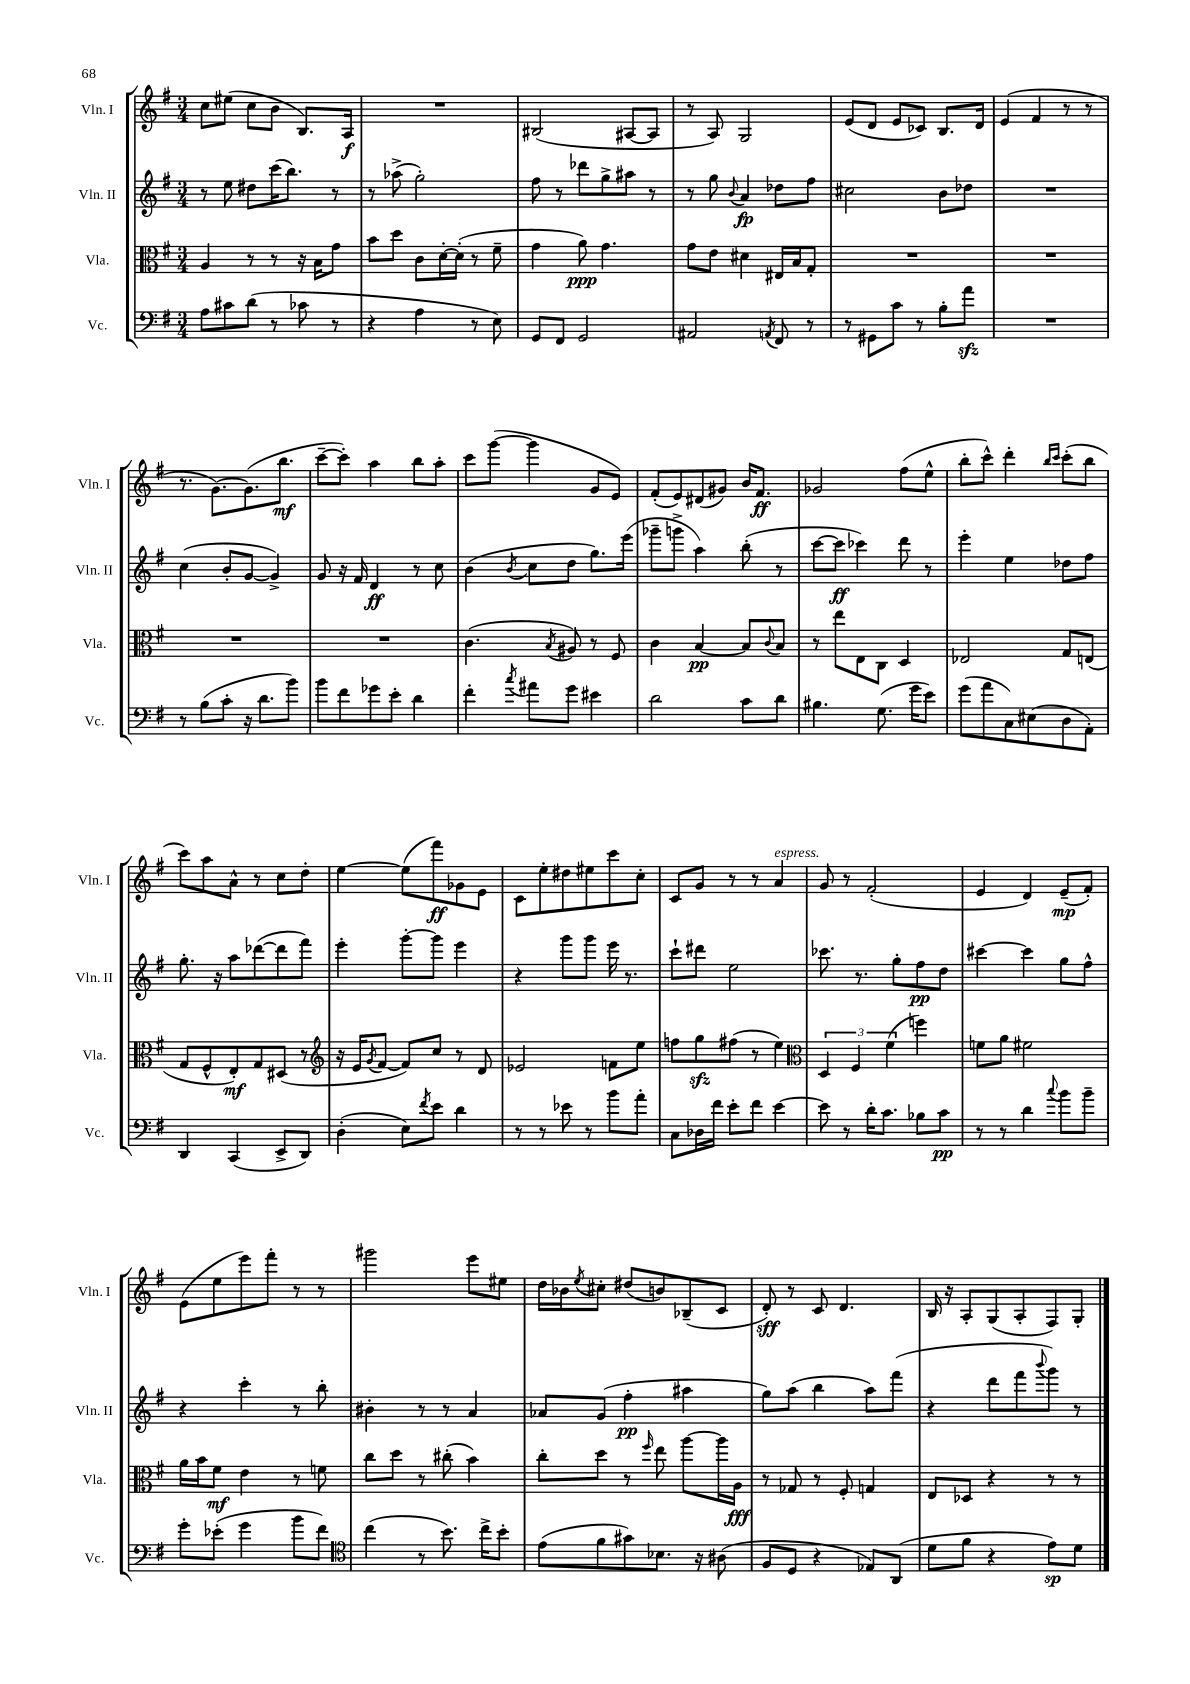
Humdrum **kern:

**kern	**kern	**kern	**kern
*staff4	*staff3	*staff2	*staff1
*clefF4	*clefC3	*clefG2	*clefG2
*k[f#]	*k[f#]	*k[f#]	*k[f#]
*M3/4	*M3/4	*M3/4	*M3/4
8A	4A	8r	8cc
8c#	.	8ee	(8ee#
(8d	8r	8dd#	8cc
8r	8r	(16ccc	8b
.	.	8.bb)	.
8c-	16r	.	8.B)
.	16B	.	.
8r	8g	8r	.
.	.	.	16A
=	=	=	=
4r	8b	8r	2.r
.	8dd	(8aa-^	.
4A	8c	2gg')	.
.	[16d'	.	.
.	(16d']	.	.
8r	8r	.	.
8E)	8f#~	.	.
=	=	=	=
8GG	4g	8ff#	(2B#
8FF#	.	8r	.
2GG	8a)	8ddd-	.
.	4.g	8gg^	.
.	.	8aa#	[8A#
.	.	8r	8A#]
=	=	=	=
2AA#	8g	8r	8r
.	8e	8gg	8A)
.	.	8qqb	.
.	4d#	4a	2G
8qAA	.	.	.
8FF#	16E#	8dd-	.
.	16B	.	.
8r	8G'	8ff#	.
=	=	=	=
8r	2.r	2cc#	(8e
8GG#	.	.	8d
8c	.	.	8e
8r	.	.	8c-)
8B'	.	8b	8.B
8a	.	8dd-	.
.	.	.	16d
=	=	=	=
2.r	2.r	2.r	(4e
.	.	.	4f#
.	.	.	8r
.	.	.	8r
=	=	=	=
8r	2.r	(4cc	8.r
(8B	.	.	.
.	.	.	[8.g)
8c'	.	8b'	.
16r	.	[8g	(8.g]
8.d	.	.	.
.	.	4g^])	.
.	.	.	8.bb
8b)	.	.	.
=	=	=	=
8b	2.r	8g	[8ccc~
8f#	.	16r	8ccc'])
.	.	16f#	.
8g-	.	4d	4aa
8e'	.	.	.
4d	.	8r	8bb
.	.	8cc	8aa'
=	=	=	=
4f#'	(4.c	(4b	8ccc
.	.	.	([8ggg
8qcc	.	8qb	.
8a#	.	8cc	4ggg]
.	8qB	.	.
8g	8A#)	8dd	.
4e#	8r	8.gg)	8g
.	8F#	.	8e)
.	.	(16eee	.
=	=	=	=
2d	4c	8ggg-~	(8f#'
.	.	8ggg^	8e)
.	[4B	4aa)	(8d#
.	.	.	8g#)
8c	8B]	(8bb'	16b
.	.	.	8.f#
.	8qqc	.	.
8d	8B	8r	.
=	=	=	=
4.B#	8r	[8ccc	2g-
.	8ee	8ccc]	.
.	8E	4ccc-)	.
(8.G	8C	.	.
.	4D	8ddd	(8ff#
16g	.	.	.
8e)	.	8r	8ee^^
=	=	=	=
(8g	2E-	4eee'	8bb'
8a	.	.	8ccc^^)
8C)	.	4ee	4ddd'
(8E#	.	.	.
.	.	.	16qqbb
.	.	.	16qqccc
8D	8G	8dd-	(8ccc'
8AA')	(8E	8ff#	8bb
=	=	=	=
4DD	8G	8.gg'	8ccc)
.	8F#^^	.	8aa
.	.	16r	.
(4CC	8E')	8aa	8a^^
.	8G	([8ddd-	8r
8EE^	(8D#	8ddd-]	8cc
8DD)	8r	8fff#)	8dd'
=	=	=	=
*	*clefG2	*	*
(4D'	16r	4eee'	[4ee
.	16e	.	.
.	8qg	.	.
.	[8f#	.	.
8E)	8f#])	[8ggg'	(8ee]
8qf#	.	.	.
8e	8cc	8ggg]	8fff#)
4d	8r	4eee	8g-
.	8d	.	8e
=	=	=	=
8r	2e-	4r	8c
8r	.	.	8ee'
8e-	.	8ggg	8dd#
8r	.	8ggg	8ee#
8b	8f	16eee	8ccc
.	.	8.r	.
8a'	8ee	.	8cc'
=	=	=	=
8C	8ff	8ccc`	8c
16D-	8gg	8ddd#	8g
16f#	.	.	.
8e'	(8ff#	2ee	8r
8f#	8r	.	8r
[4e	4ee)	.	4a
=	=	=	=
*	*clefC3	*	*
8e]	6D	8.ccc-	8g
8r	.	.	8r
.	6F#	.	.
.	.	8.r	.
16d'	.	.	(2f#'
8.c	.	.	.
.	(6f#	.	.
.	.	8gg'	.
8B-	4ff)	8ff#	.
8c	.	8dd	.
=	=	=	=
8r	8f	[4ccc#	4e
8r	8a	.	.
4d	2f#	4ccc#]	4d)
8qqcc	.	.	.
8b	.	8gg	(8e~
8b~	.	8ff#^^	8f#')
=	=	=	=
8g'	16a	4r	(8e
.	16b	.	.
(8e-'	8f#	.	8ee
4g	4e	4ccc'	8eee)
.	.	.	8fff#'
8b	8r	8r	8r
8f#)	8f	8bb'	8r
=	=	=	=
*clefC4	*	*	*
(4cc	8cc	4b#'	2ggg#
.	8dd	.	.
8r	8r	8r	.
8.b)	(8cc#'	8r	.
.	4b)	4a	8eee
16cc^	.	.	.
8b'	.	.	8ee#
=	=	=	=
(8e	8cc'	8a-	16dd
.	.	.	16b-
.	.	.	8qee
8f#	8dd	(8g	8cc#'
8g#)	8r	4ff#'	(8dd#
.	16qqff#	.	.
8.B-	8ee	.	8b)
.	[8aa	4aa#	(8B-~
16r	.	.	.
(8A#	16aa]	.	8c
.	16A	.	.
=	=	=	=
8F#	8r	8gg)	8d')
8D	8G-	(8aa	8r
4r	8r	4bb	8c
.	8F#'	.	4.d
8E-)	4G	8aa)	.
(8AA	.	(8fff#	.
=	=	=	=
8d	8E	4r	16B
.	.	.	16r
8f#	8D-	.	8A'
4r	4r	8ddd	(8G
.	.	8fff#	8A'
.	.	8qqbbb	.
8e)	8r	8ggg)	8F#)
8d	8r	8r	8G'
==	==	==	==
*-	*-	*-	*-
